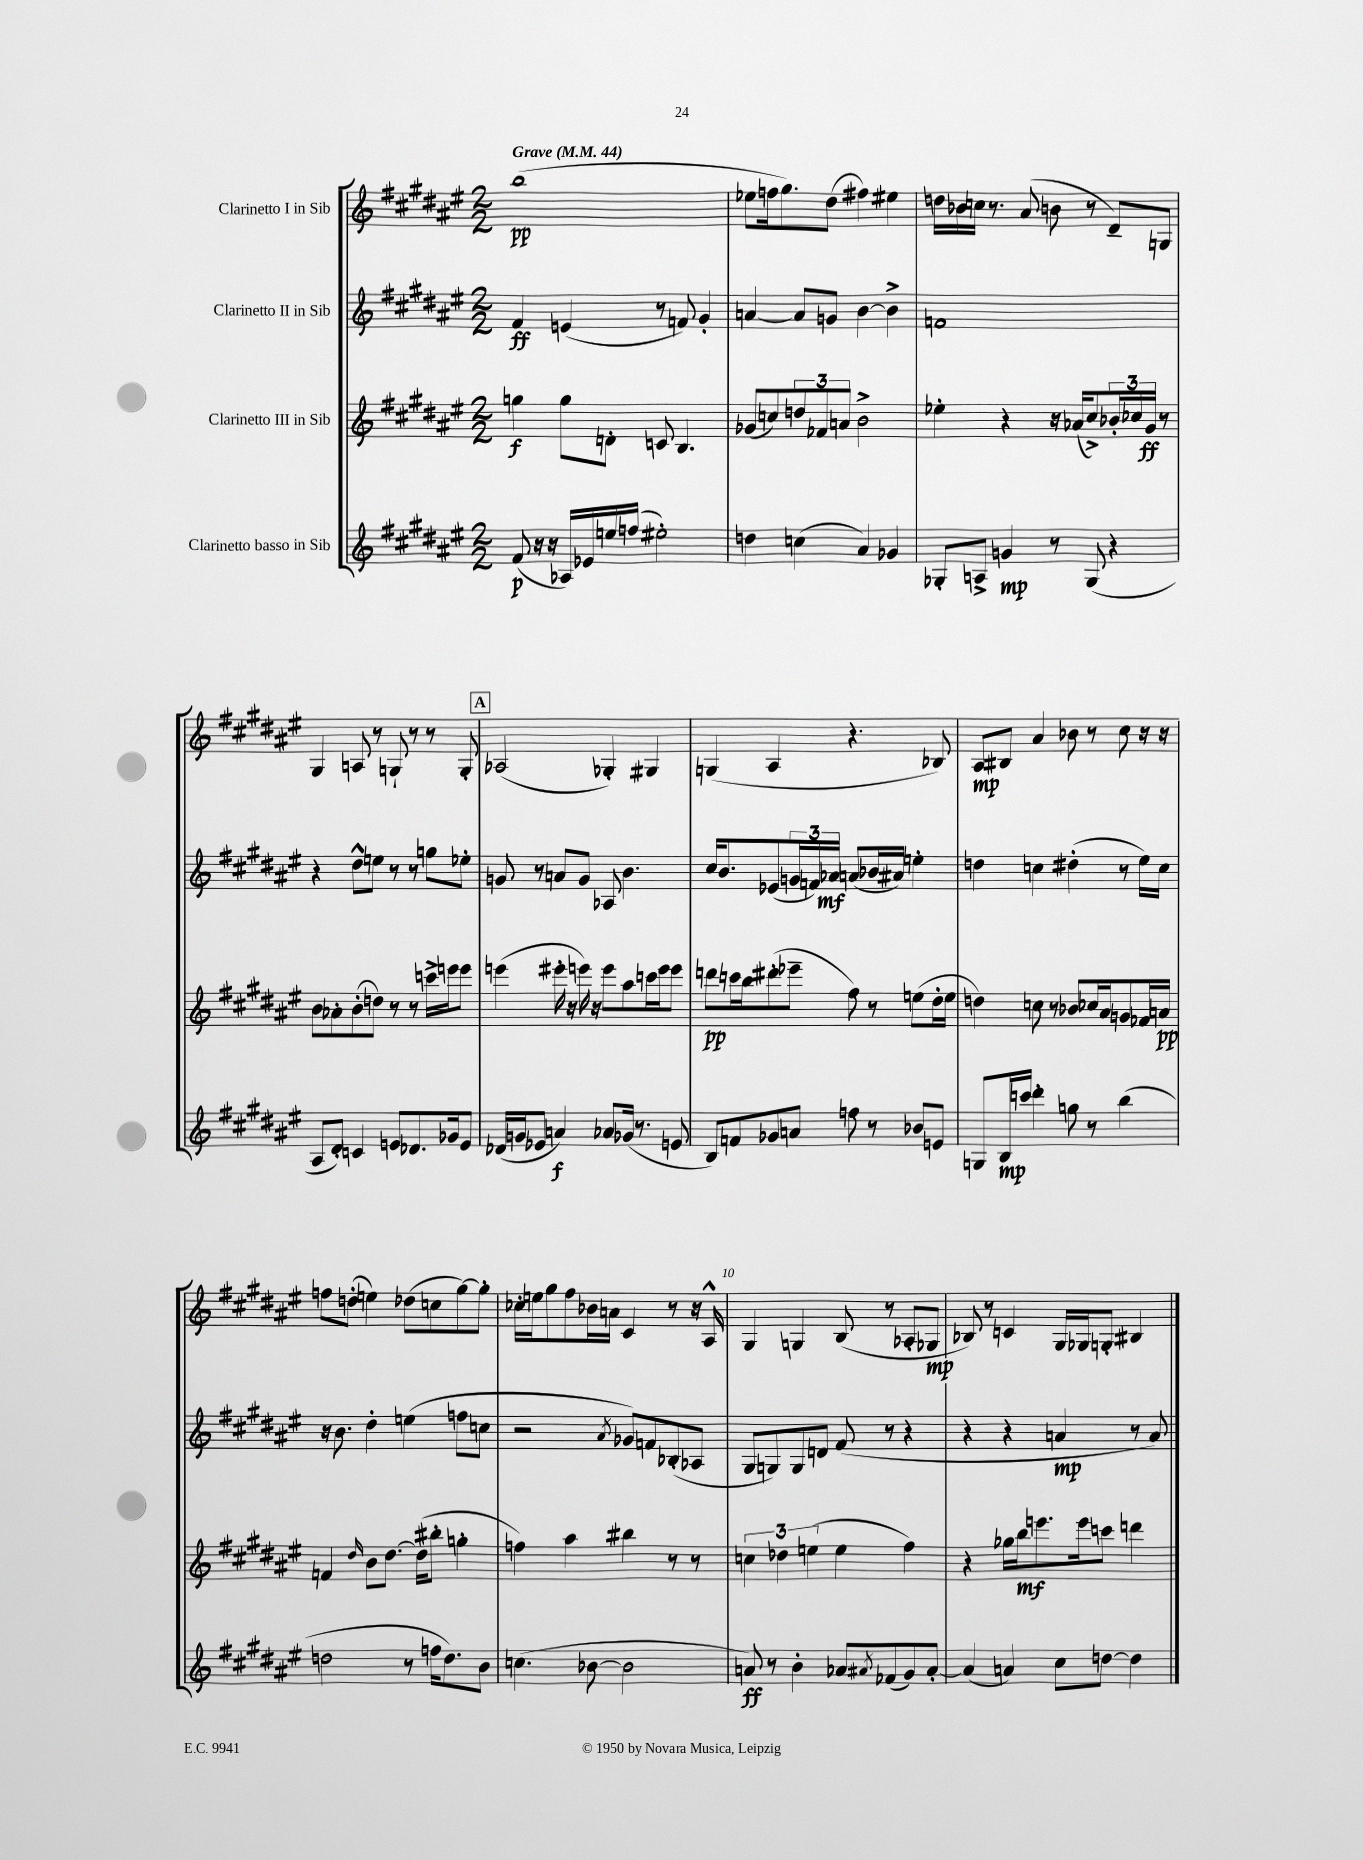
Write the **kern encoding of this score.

**kern	**kern	**kern	**kern
*staff4	*staff3	*staff2	*staff1
*clefG2	*clefG2	*clefG2	*clefG2
*k[f#c#g#d#a#e#]	*k[f#c#g#d#a#e#]	*k[f#c#g#d#a#e#]	*k[f#c#g#d#a#e#]
*M2/2	*M2/2	*M2/2	*M2/2
*MM44	*MM44	*MM44	*MM44
(8f#/	4gg\	4f#/	(1bb
16r	.	.	.
16r	.	.	.
16A-/LL)	8gg\L	(4e/	.
16e-/	.	.	.
16ee/	8d'\J	.	.
(16ff/JJ	.	.	.
2ee#'\)	8c/	8r	.
.	4.B/	8f/)	.
.	.	4g#'/	.
=	=	=	=
4dd\	(8g-/L	[4a/	8ee-\L
.	8cc/)	.	16ff\k
.	.	.	8.gg#\)
(4cc\	12dd/	8a/]L	.
.	12f-/	.	.
.	.	8g/J	(8dd#\J
.	12a/J	.	.
4a#/)	2b^\	[4b\	4ff#\)
4g-/	.	4b^\]	4ee#\
=	=	=	=
8G-'/L	4ee-'\	1f	16dd\LL
.	.	.	16b-\
8A^/J	.	.	16cc\JJ
.	.	.	8.r
4g/	4r	.	.
.	.	.	(8a#/
8r	16r	.	8b\
.	(16a-/LK	.	.
(8G-/	8cc#^/)	.	8r
4r	24b-'/L	.	8d#~/L)
.	24cc-/	.	.
.	24g#/JJ	.	.
.	8r	.	8G/J
=	=	=	=
8A#/L	8b\L	4r	4G#/
8d#'/J)	8a-'\	.	.
4c/	(8b'\	8dd#^^\L	8A/
.	8dd\J)	8ee\J	8r
8e/L	8r	8r	8G`/
8.d-/	8r	8r	8r
.	16ccc^\LL	8gg\L	8r
16g-/k	16eee\J	.	.
8e/J	8eee\J	8ee-'\J	8G'/
=	=	=	=
(16d-/LL	(4eee\	8g/	(2A-/
16g/J	.	.	.
8e-/J	.	8r	.
4a/)	16eee#'\	8a/L	.
.	16r	.	.
.	16eee\)	8g/J	.
.	16r	.	.
8a-/L	8eee\L	8A-/	4G-'/)
(16g-/Jk	8aa#\	4.b\	.
8.r	.	.	.
.	16ccc\L	.	4G#/
.	16eee\J	.	.
8e/	8eee\J	.	.
=	=	=	=
8B/L)	8ddd\L	16cc#/LK	(4G/
.	.	8.b/	.
8f/	16ccc\L	.	.
.	16bb\J	.	.
8g-/	(8ddd#'\	(8e-/	4A#/
8a/J	8eee-~\J	24g/L	.
.	.	24f/)	.
.	.	24a-/JJ	.
8ff\	8ff#\)	(8a/L	4.r
8r	8r	16b-/L	.
.	.	16a#/JJ)	.
8b-/L	(8ee\L	4ee'\	.
8e/J	16dd#'\L	.	8B-/)
.	16ee\JJ	.	.
=	=	=	=
8G/L	4dd\)	4dd\	8A#/L
16B/L	.	.	8B#/J
16ccc/JJ	.	.	.
4ddd#'\	8cc\	4cc\	4a#/
.	8r	.	.
8gg\	8b-/L	(4dd#'\	8b-\
8r	16cc-/L	.	8r
.	16a#/J	.	.
(4bb\	8g/	8r	8cc#\
.	16f-/L	16ee#\LL)	16r
.	16a/JJ	16cc\JJ	16r
=	=	=	=
2dd\	4f/	16r	8ff\L
.	.	8.b\	.
.	.	.	(8dd'\J
.	16qqdd#/	.	.
.	8b\L	4dd#'\	4ee\)
.	[8.dd#\J	.	.
8r	.	(4ee\	(8dd-\L
.	(16dd#\]LK	.	.
16ff\LK	8bb#'\J	.	8cc\
8.dd\)	.	.	.
.	4gg'\	8ff\L	[8gg#\)
8b\J	.	8cc\J	8gg#'\]J
=	=	=	=
(4.cc\	4ff\)	2r	16cc-'\LL
.	.	.	16ee\J
.	.	.	8gg#\
.	4aa#\	.	8ff#\
[8b-\	.	.	16b-\L
.	.	.	16a\JJ
.	.	8qa#/	.
2b-\]	4bb#\	8g-/L)	4c#/
.	.	8f/	.
.	8r	(8B-'/	8r
.	8r	8A-/J	16r
.	.	.	16A#^^/
=	=	=	=
8a/)	6cc\	8G#/L	4G#/
8r	.	8G/)	.
.	6dd-\	.	.
4b'\	.	8G/	4G/
.	(6ee\	.	.
.	.	8d/J	.
8a-/L	4ee\	(8f#/	(8B/
8qa#/	.	.	.
(8f-/	.	8r	8r
8g#/)	4ff#\)	4r	8A-'/L
[8a#'/J	.	.	8G-/J
=	=	=	=
(4a#/]	4r	4r	8B-/)
.	.	.	8r
4a/)	16gg-\LL	4r	4c/
.	16bb\J	.	.
.	8.eee\	.	.
8cc#\L	.	4a/	16G#/LL
.	16eee\k	.	16G-/J
[8dd\J	8ccc\J	.	8G'/J
4dd\]	4ddd\	8r	4B#/
.	.	8a/)	.
==	==	==	==
*-	*-	*-	*-
